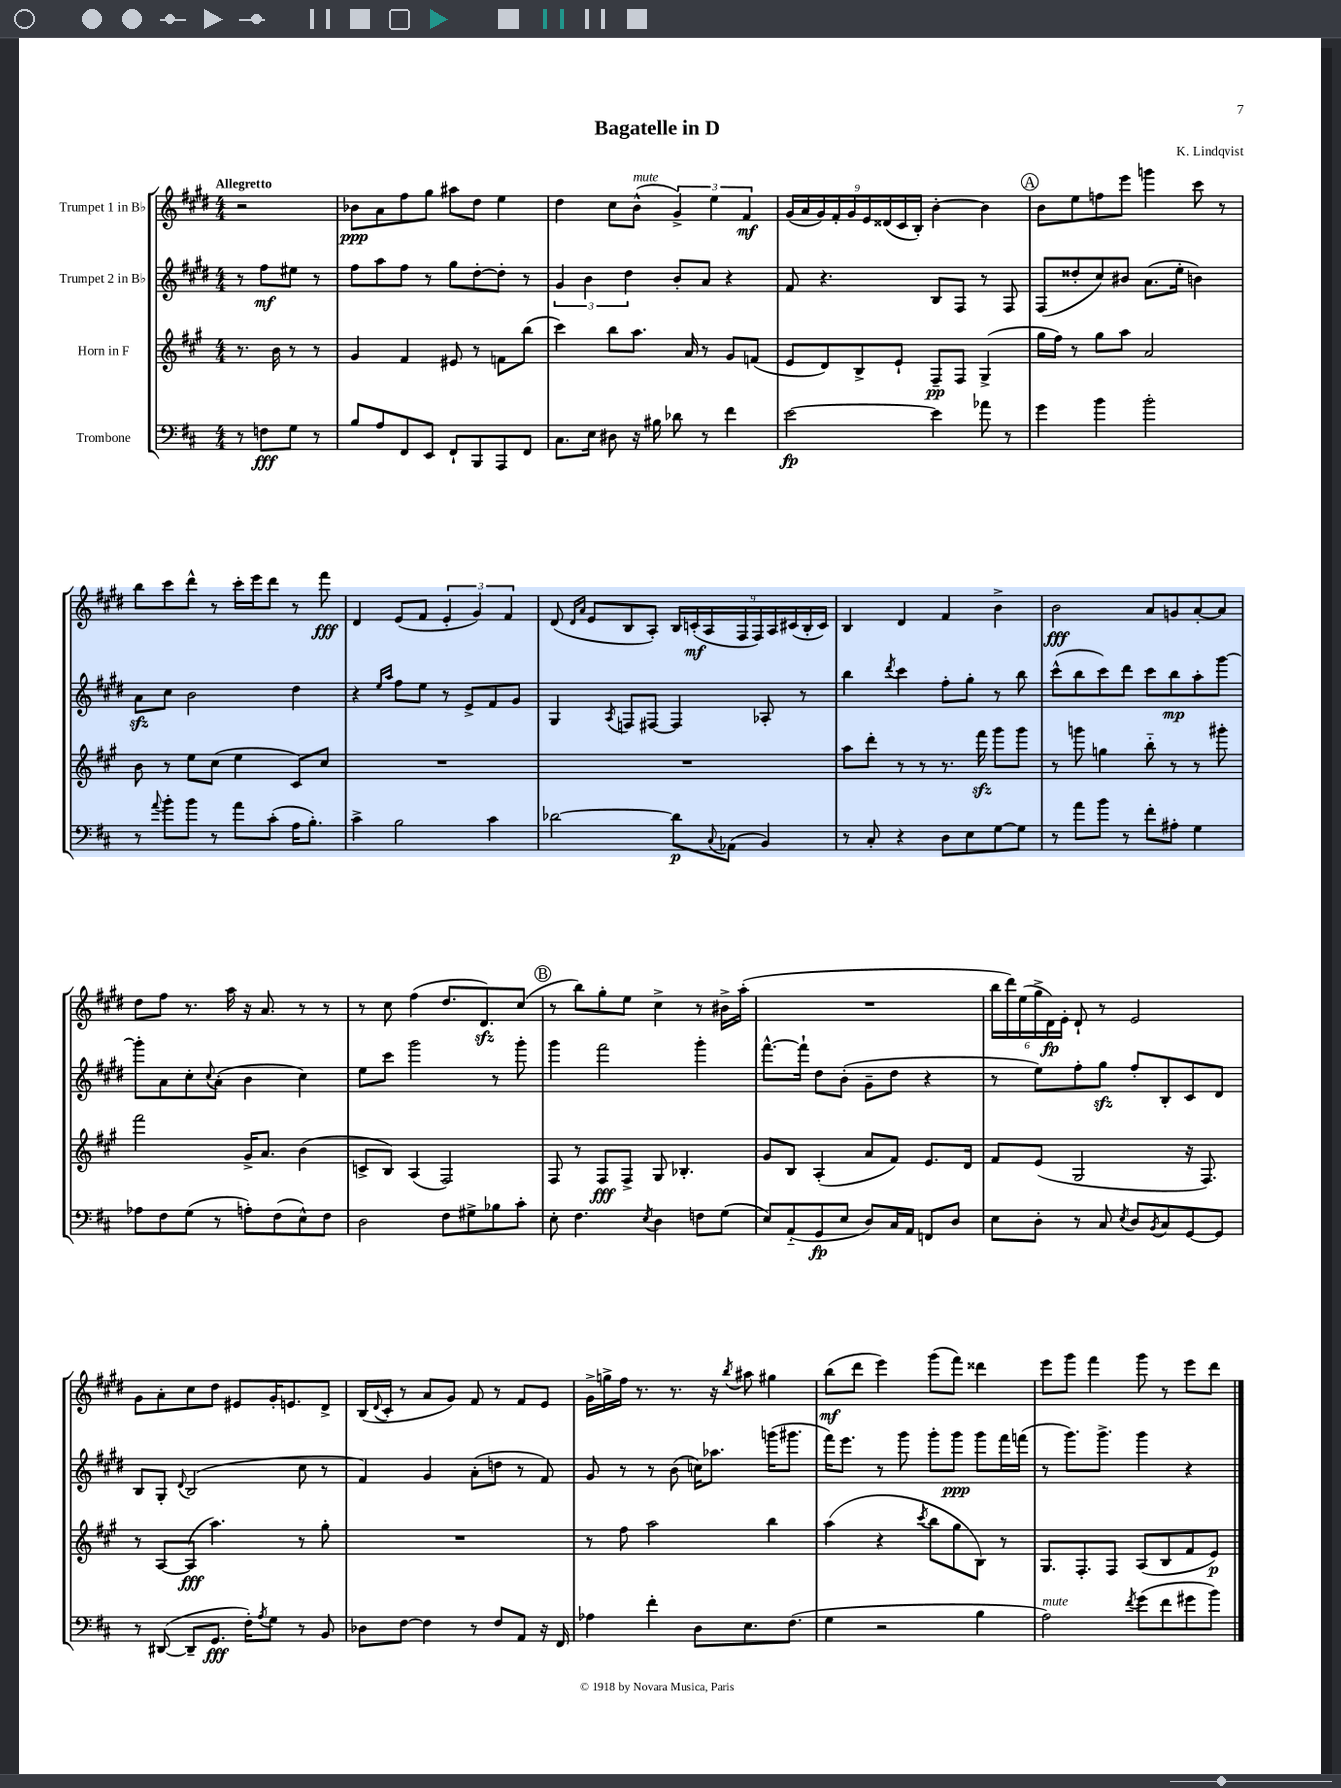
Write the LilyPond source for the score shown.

\header { title = "Bagatelle in D" composer = "K. Lindqvist" }
<<
\new StaffGroup <<
\new Staff = "s0" \with { instrumentName = "Trumpet 1 in Bb" } {
    \clef treble \key e \major \numericTimeSignature \time 4/4 \partial 2 \tempo "Allegretto"
    r2 |
    bes'8\ppp a'8 fis''8 gis''8 ais''8 dis''8 e''4 |
    dis''4 cis''8 b'8-^^\markup { \italic "mute" }( \tuplet 3/2 { gis'4->) e''4 fis'4\mf } |
    \tuplet 9/8 { gis'16( a'16 gis'16) fis'16-. gis'16 e'16 disis'16( cis'16 b16-.) } b'4~-. b'4 |
    \mark \markup { \circle "A" } b'8 e''8 f''8 e'''8 g'''4 cis'''8 r8 |
    b''8 cis'''8 dis'''8-^ r8 cis'''16-. e'''16 dis'''8 r8 fis'''8\fff |
    dis'4 e'8( fis'8 \tuplet 3/2 { e'4-. gis'4) fis'4 } |
    dis'8( \grace { dis'16 a'16 } e'8 b8 a8-.) \tuplet 9/8 { b16 c'16-.\mf( a16 fis16 fis16) a16 cis'16( b16-. cis'16) } |
    b4 dis'4 fis'4 b'4-> |
    b'2\fff a'8 g'8 a'8~-. a'8 |
    dis''8 fis''8 r8. a''16 r16 a'8. r8 r8 |
    r8 cis''8 fis''4( dis''8. dis'8.\sfz) cis''8( |
    \mark \markup { \circle "B" } r8 b''8) gis''8-. e''8 cis''4-> r8 bis'16-> a''16-.( |
    R1 |
    \tuplet 6/4 { b''16 dis'''16) e''16( gis''16-> dis'16\fp) e'16-. } dis'8-! r8 e'2 |
    gis'8 a'8-. cis''8 dis''8 eis'8 gis'16-. e'8. dis'8-> |
    b16( \appoggiatura { dis'8 } cis'16-. r8 a'8 gis'8) fis'8 r8 fis'8 e'8 |
    gis'16-> g''16-> fis''16 r8. r8. r16 \acciaccatura { b''8 } ais''8 gis''4 |
    b''8\mf( dis'''8 e'''4) gis'''8( fis'''8) disis'''4 |
    e'''8 gis'''8 fis'''4 gis'''8 r8 e'''8 dis'''8 \bar "|." |
}
\new Staff = "s1" \with { instrumentName = "Trumpet 2 in Bb" } {
    \clef treble \key e \major \numericTimeSignature \time 4/4 \partial 2
    r8 fis''8\mf eis''8 r8 |
    fis''8 a''8 fis''8 r8 gis''8 dis''8~-. dis''8-. r8 |
    \tuplet 3/2 { gis'4 b'4 dis''4 } b'8-. a'8 r4 |
    fis'8 r4. b8 fis8 r8 fis8 |
    \mark \markup { \circle "A" } fis8( disis''8-. cis''8) bis'8 a'8.( e''16-. b'4) |
    a'8\sfz cis''8 b'2 dis''4 |
    r4 \grace { e''16 a''16 } fis''8 e''8 r8 e'8-> fis'8 gis'8 |
    gis4 \acciaccatura { a8 } f8 fis8~ fis4 aes8-. r8 |
    b''4 \acciaccatura { dis'''8 } cis'''4 fis''8-. gis''8-. r8 b''8 |
    cis'''8-^( b''8 cis'''8) dis'''8 cis'''8 b''8\mp a''8-. gis'''8~ |
    gis'''8-. a'8 cis''8-. \appoggiatura { cis''8 } a'8-.( b'4 cis''4) |
    e''8 cis'''8 gis'''2 r8 gis'''8-. |
    \mark \markup { \circle "B" } gis'''4 fis'''2 gis'''4-. |
    fis'''8.~-^ fis'''16-! dis''8 b'8-.( gis'8-- dis''8 r4 |
    r8 e''8) fis''8-. gis''8\sfz fis''8-. b8-. cis'8 dis'8 |
    b8 gis8-. \appoggiatura { dis'8 } b2( cis''8 r8 |
    fis'4) gis'4 a'8-.( d''8 r8 fis'8) |
    gis'8 r8 r8 b'8( c''16) aes''8. g'''16( gis'''8. |
    fis'''16) e'''8. r8 gis'''8 gis'''8-. gis'''8\ppp gis'''8 fis'''16 f'''16( |
    r8 gis'''8.) gis'''8.-> gis'''4 r4 \bar "|." |
}
\new Staff = "s2" \with { instrumentName = "Horn in F" } {
    \clef treble \key a \major \numericTimeSignature \time 4/4 \partial 2
    r8. b'16 r8 r8 |
    gis'4 fis'4 eis'8 r8 f'8 b''8( |
    cis'''4) b''8 a''8. a'16 r8 gis'8 f'8( |
    e'8 d'8) b8-> e'8-! fis8--\pp fis8 gis4->( |
    \mark \markup { \circle "A" } gis''16 fis''16) r8 gis''8 a''8 a'2 |
    b'8 r8 e''8 cis''8( e''4 cis'8) cis''8 |
    R1 |
    R1 |
    a''8 d'''8-. r8 r8 r8. fis'''16\sfz gis'''8 gis'''8 |
    r8 g'''8 g''4 b''8-_ r8 r8 gis'''8-. |
    fis'''2 gis'16-> a'8. b'4( |
    c'8-> b8) a4( fis2) |
    \mark \markup { \circle "B" } fis8 r8 fis8\fff fis8-> gis8 bes4.-. |
    gis'8 b8 a4-.( a'8 fis'8) e'8. d'16 |
    fis'8 e'8( gis2 r16 fis8.) |
    r8 a8~ a8\fff( a''4.) r8 gis''8-. |
    R1 |
    r8 fis''8 a''2 b''4 |
    a''4( r4 \acciaccatura { cis'''8 } b''8 gis''8 b8) r8 |
    gis8. fis8.-. fis8 a8( b8 fis'8 e'8\p) \bar "|." |
}
\new Staff = "s3" \with { instrumentName = "Trombone" } {
    \clef bass \key d \major \numericTimeSignature \time 4/4 \partial 2
    r8 f8\fff g8 r8 |
    b8 a8 fis,8 e,8 fis,8-! b,,8 a,,8 fis,8 |
    cis8. e16 dis8 r16 bis16 des'8 r8 fis'4 |
    e'2~\fp e'4 aes'8 r8 |
    \mark \markup { \circle "A" } g'4 b'4 b'2-. |
    r8 \appoggiatura { a'8 } b'8-. b'8 r8 a'8 cis'8-.( a16 b8.-.) |
    cis'4-> b2 cis'4 |
    des'2~ des'8\p \appoggiatura { cis8 } aes,8( b,4) |
    r8 cis8-. r4 d8 e8 g8~ g8 |
    r8 a'8 b'8 r8 fis'8-. ais8-. g4 |
    aes8 fis8 g8( r8 a8-.) fis8( e8-^) fis8 |
    d2 fis8 gis8-> bes8 cis'8-. |
    \mark \markup { \circle "B" } e8-. fis4. \acciaccatura { e8 } d4 f8 g8( |
    e8) a,8-_( g,8\fp e8 d8) cis16 a,16 f,8 d8 |
    e8 d8-. r8 cis8 \acciaccatura { e8 } d8 \acciaccatura { b,8 } cis8 g,8~ g,8 |
    r8 dis,8~( dis,8-- g,8.\fff fis16-.) \acciaccatura { a8 } g8 r8 b,8 |
    des8 fis8~ fis4 r8 fis8 a,8 r16 fis,16 |
    aes4 fis'4-. d8 e8. fis8.( |
    g4 r2 b4 |
    a2^\markup { \italic "mute" }) \acciaccatura { fis'8 } g'8( fis'8 gis'8 b'8) \bar "|." |
}
>>
>>
\layout { \context { \Score \remove "Bar_number_engraver" } }
